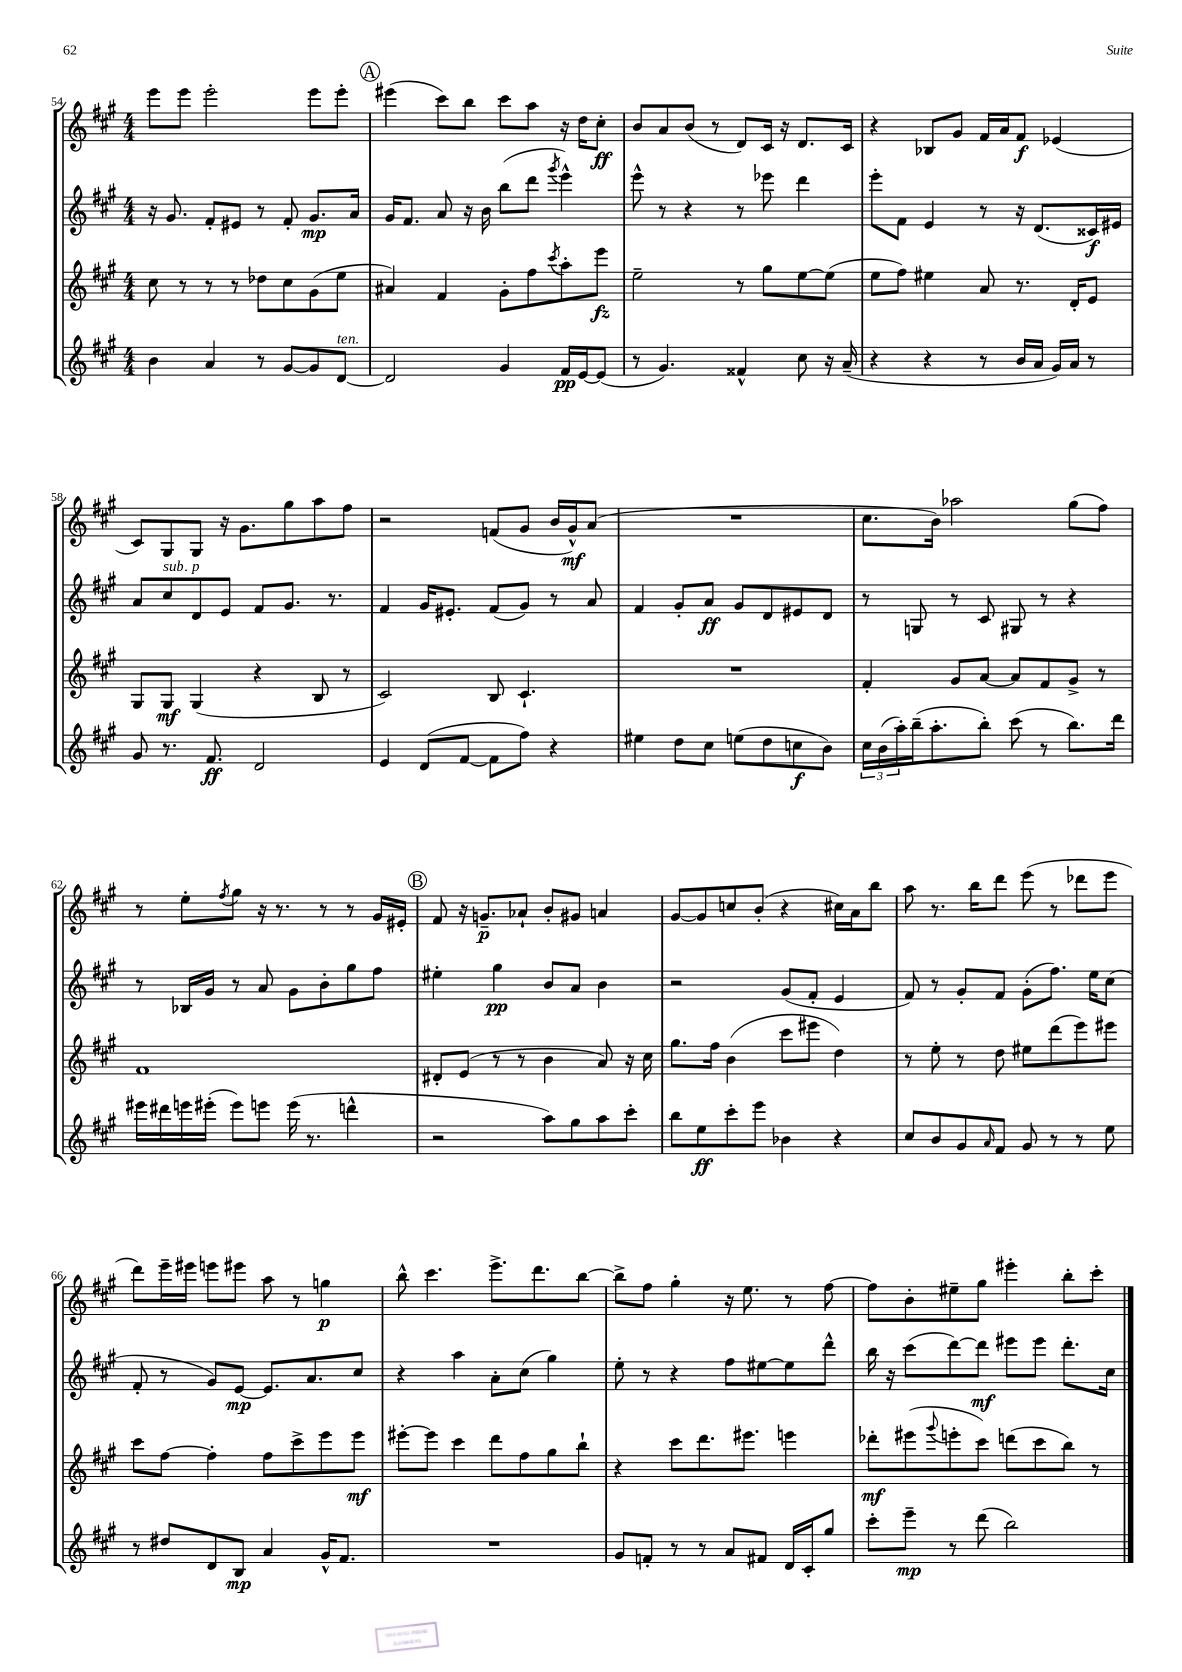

**kern	**kern	**kern	**kern
*staff4	*staff3	*staff2	*staff1
*clefG2	*clefG2	*clefG2	*clefG2
*k[f#c#g#]	*k[f#c#g#]	*k[f#c#g#]	*k[f#c#g#]
*M4/4	*M4/4	*M4/4	*M4/4
4b\	8cc#\	16r	8eee\L
.	.	8.g#/	.
.	8r	.	8eee\J
4a/	8r	8f#'/L	2eee'\
.	8r	8e#/J	.
8r	8dd-\L	8r	.
[8g#/L	8cc#\	8f#'/	.
8g#/]	(8g#\	8.g#/L	8eee\L
[8d/J	8ee\J	.	8eee'\J
.	.	16a/Jk	.
=	=	=	=
2d/]	4a#/)	16g#/LK	(4eee#\
.	.	8.f#/J	.
.	4f#/	8a/	8ccc#\L)
.	.	16r	8bb\J
.	.	16b\	.
4g#/	8g#'\L	(8bb\L	8ccc#\L
.	8ff#\	8ddd\J	8aa\J
.	8qccc#/	8qggg#/	.
16f#/LL	8aa'\	4eee^^\)	16r
[16e/J	.	.	16dd\LK
(8e/]J	8eee\J	.	8cc#'\J
=	=	=	=
8r	2ee~\	8eee^^\	8b/L
4.g#/)	.	8r	8a/
.	.	4r	(8b/J
.	.	.	8r
4f##^^/	8r	8r	8d/L)
.	8gg#\L	8eee-\	16c#/Jk
.	.	.	16r
8cc#\	[8ee\	4ddd\	8.d/L
16r	(8ee\]J	.	.
(16a~/	.	.	16c#/Jk
=	=	=	=
4r	8ee\L	8eee'\L	4r
.	8ff#\J)	8f#\J	.
4r	4ee#\	4e/	8B-/L
.	.	.	8g#/J
8r	8a/	8r	16f#/LL
.	.	.	16a/J
16b/LL	8.r	16r	8f#/J
16a/JJ	.	(8.d/L	.
16g#/LL)	.	.	(4e-/
16a/JJ	16d'/LK	.	.
8r	8e/J	16c##/L)	.
.	.	16e#/JJ	.
=	=	=	=
8g#/	8G#/L	8a/L	8c#/L)
8.r	8G#/J	8cc#/	8G#/
.	(4G#/	8d/	8G#/J
8.f#/	.	.	.
.	.	8e/J	16r
.	.	.	8.g#\L
2d/	4r	8f#/L	.
.	.	8.g#/J	8gg#\
.	8B/	.	8aa\
.	.	8.r	.
.	8r	.	8ff#\J
=	=	=	=
4e/	2c#/)	4f#/	2r
(8d/L	.	16g#/LK	.
.	.	8.e#'/J	.
[8f#/J	.	.	.
8f#\]L	8B/	(8f#/L	(8f/L
8ff#\J)	4.c#`/	8g#/J)	8g#/J
4r	.	8r	16b/LL
.	.	.	16g#^^/J)
.	.	8a/	(8a/J
=	=	=	=
4ee#\	1r	4f#/	1r
8dd\L	.	8g#'/L	.
8cc#\J	.	8a/J	.
(8ee\L	.	8g#/L	.
8dd\	.	8d/	.
8cc\	.	8e#/	.
8b\J)	.	8d/J	.
=	=	=	=
24cc#\LL	4f#'/	8r	8.cc#\L
(24b\	.	.	.
24aa'\)	.	.	.
(16bb~\J	.	8G/	.
8.aa'\	.	.	16b\Jk)
.	8g#/L	8r	2aa-\
8bb'\J)	[8a/J	8c#/	.
(8ccc#\	8a/]L	8G#/	.
8r	8f#/	8r	.
8.bb\L)	8g#^/J	4r	(8gg#\L
.	8r	.	8ff#\J)
16ddd\Jk	.	.	.
=	=	=	=
16eee#\LL	1f#	8r	8r
16ddd#\	.	.	.
16eee\	.	16B-/LL	8ee'\L
(16eee#'\JJ	.	16g#/JJ	.
.	.	.	8qff#/
8eee#\L)	.	8r	8gg#\J
8eee\J	.	8a/	16r
.	.	.	8.r
(16eee\	.	8g#\L	.
8.r	.	.	.
.	.	8b'\	8r
4ddd^^\	.	8gg#\	8r
.	.	8ff#\J	16g#/LL
.	.	.	16e#'/JJ
=	=	=	=
2r	8d#'/L	4ee#'\	8f#/
.	(8e/J	.	16r
.	.	.	8.g~/L
.	8r	4gg#\	.
.	8r	.	8a-`/J
8aa\L)	4b\	8b/L	8b'/L
8gg#\	.	8a/J	8g#/J
8aa\	8a/)	4b\	4a/
8ccc#'\J	16r	.	.
.	16cc#\	.	.
=	=	=	=
8bb\L	8.gg#\L	2r	[8g#/L
8ee\	.	.	8g#/]
.	16ff#\Jk	.	.
8ccc#'\	(4b\	.	8cc/
8eee\J	.	.	(8b'/J
4b-\	8ccc#\L	(8g#/L	4r
.	8eee#\J	8f#'/J	.
4r	4dd\)	4e/	16cc#\LL)
.	.	.	16a\J
.	.	.	8bb\J
=	=	=	=
8cc#/L	8r	8f#/)	8aa\
8b/	8ee'\	8r	8.r
8g#/	8r	8g#'/L	.
.	.	.	16bb\LK
16qqa/	.	.	.
8f#/J	8dd\	8f#/J	8ddd\J
8g#/	8ee#\L	(8g#'\L	(8eee\
8r	(8ddd\	8.ff#\J)	8r
8r	8eee\)	.	8ddd-\L
.	.	16ee\LK	.
8ee\	8eee#\J	(8cc#\J	8eee\J
=	=	=	=
8r	8ccc#\L	8f#'/	8ddd\L)
8dd#/L	[8ff#\J	8r	16eee~\L
.	.	.	16eee#\JJ
8d/	4ff#'\]	8g#/L)	8eee\L
8B/J	.	[8e/J	8eee#\J
4a/	8ff#\L	8.e/]L	8aa\
.	8ccc#^\	.	8r
.	.	8.a/	.
16g#^^/LK	8eee\	.	4gg\
8.f#/J	.	.	.
.	8eee\J	8cc#/J	.
=	=	=	=
1r	[8eee#'\L	4r	8bb^^\
.	8eee#\]J	.	4.ccc#\
.	4ccc#\	4aa\	.
.	8ddd\L	8a'\L	8.eee^\L
.	8ff#\	(8cc#\J	.
.	.	.	8.ddd\
.	8gg#\	4gg#\)	.
.	8bb`\J	.	[8bb\J
=	=	=	=
8g#/L	4r	8ee'\	8bb^\]L
8f'/J	.	8r	8ff#\J
8r	8ccc#\L	4r	4gg#'\
8r	8.ddd\	.	.
8a/L	.	8ff#\L	16r
.	8.eee#\J	.	8.ee\
8f#/J	.	[8ee#\	.
16d/LL	4eee\	8ee#\]	8r
16c#'/J	.	.	.
8gg#/J	.	8ddd^^\J	[8ff#\
=	=	=	=
8ccc#'\L	8ddd-'\L	16bb\	8ff#\]L
.	.	16r	.
8eee~\J	(8eee#\	(8ccc#\L	8b'\
.	8qqggg#/	.	.
8r	8eee'\	[8ddd\)	8ee#~\
(8ddd\	8ccc#\J)	8ddd\]J	8gg#\J
2bb\)	(8ddd\L	8eee#\L	4eee#'\
.	8ccc#\	8eee#\J	.
.	8bb\J)	8.ddd'\L	8bb'\L
.	8r	.	8ccc#'\J
.	.	16cc#\Jk	.
==	==	==	==
*-	*-	*-	*-
